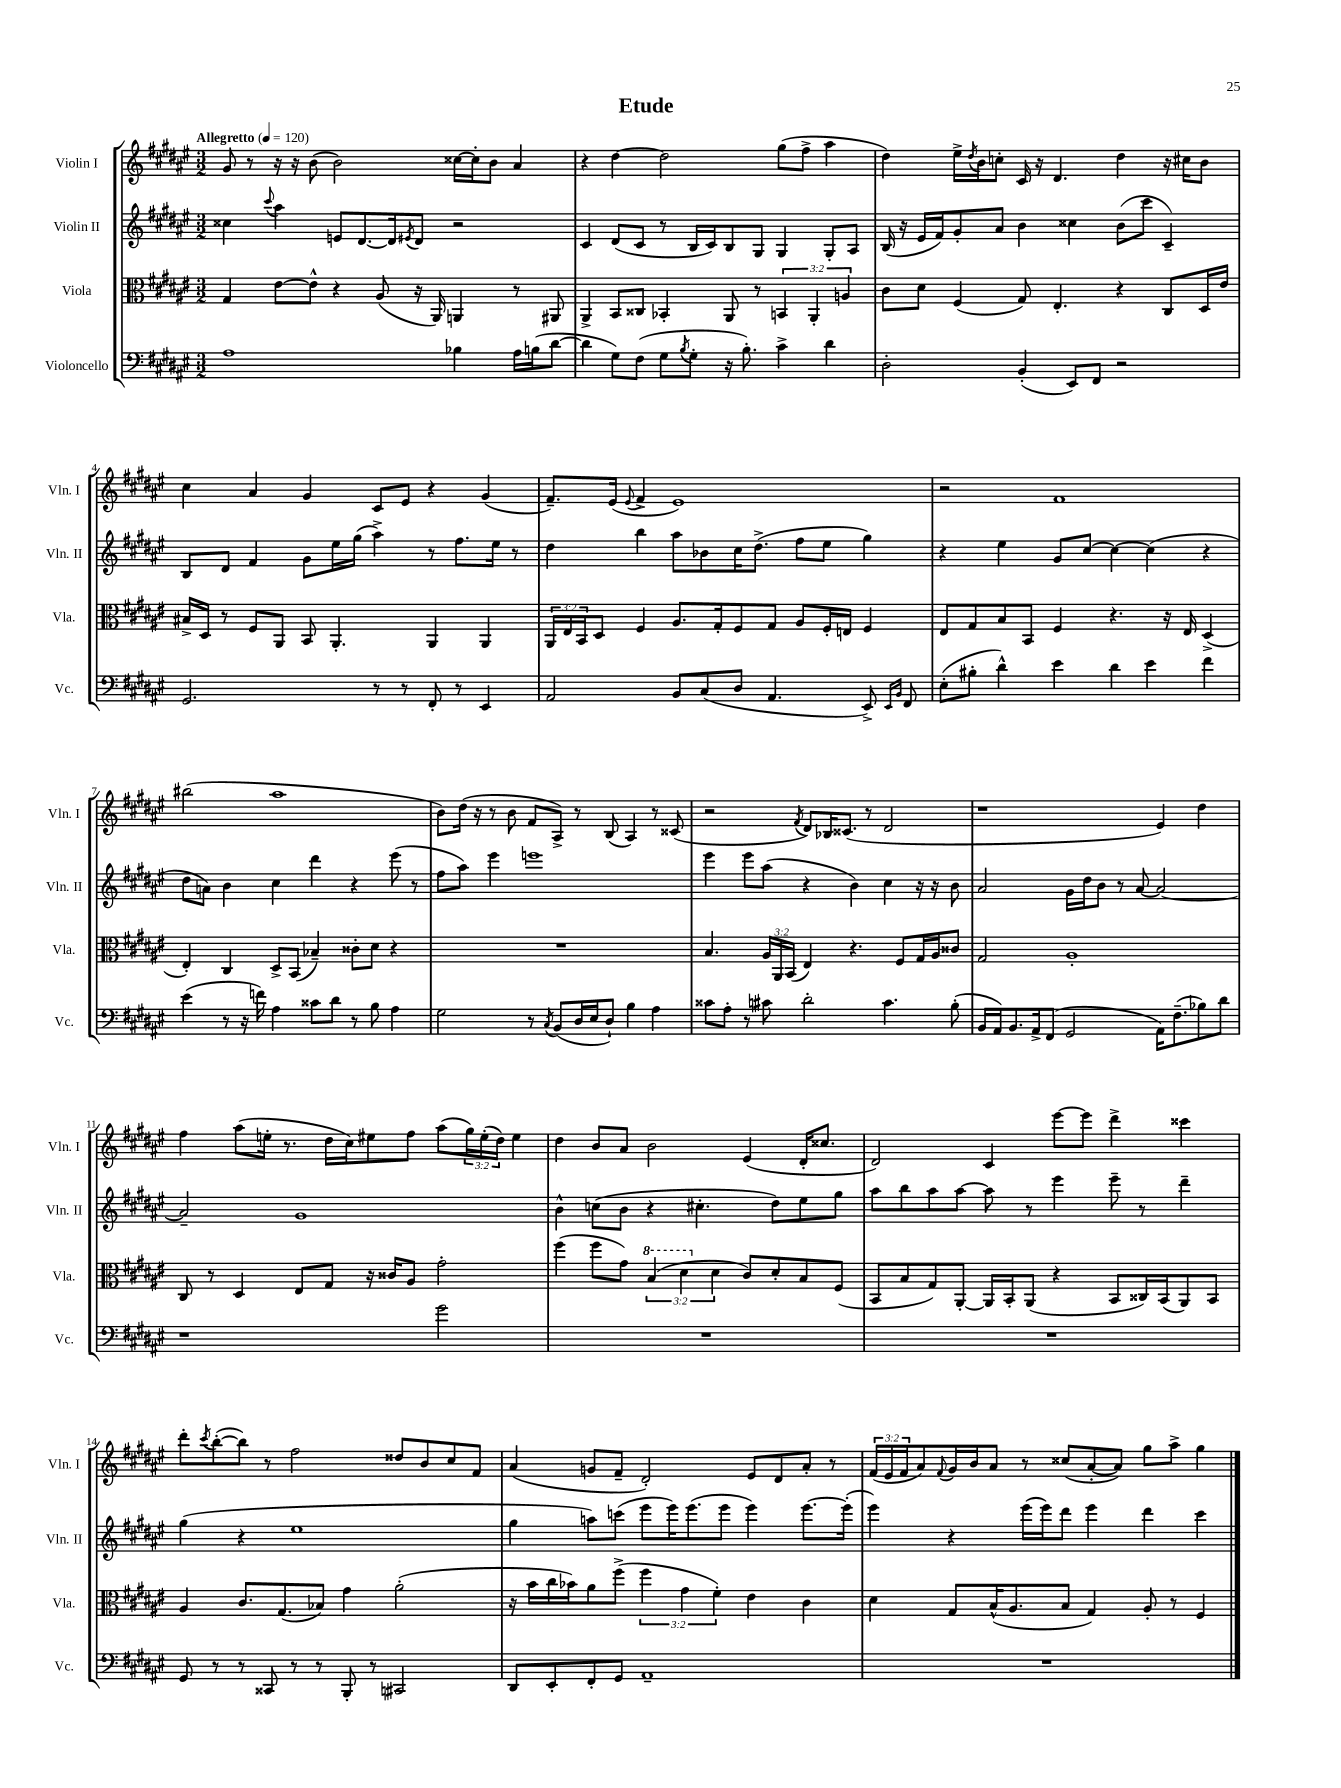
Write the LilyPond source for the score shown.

\header { title = "Etude" }
<<
\new StaffGroup <<
\new Staff = "s0" \with { instrumentName = "Violin I" shortInstrumentName = "Vln. I" } {
    \clef treble \key fis \major \numericTimeSignature \time 3/2 \override Staff.TupletNumber.text = #tuplet-number::calc-fraction-text \tempo "Allegretto" 4 = 120
    gis'8 r8 r16 r16 b'8( b'2) cisis''16~ cisis''16-. b'8 ais'4 |
    r4 dis''4~ dis''2 gis''8( fis''8-> ais''4 |
    dis''4) eis''16-> \acciaccatura { dis''8 } b'16 c''8-. cis'16 r16 dis'4. dis''4 r16 cis''16 b'8 |
    cis''4 ais'4 gis'4 cis'8 eis'8 r4 gis'4( |
    fis'8.--) eis'16( \appoggiatura { eis'8 } fis'4-> eis'1) |
    r2 fis'1 |
    bis''2( ais''1 |
    b'8) dis''16( r16 r8 b'8 fis'8 ais8->) r8 b8( ais4) r8 cisis'8( |
    r2 \acciaccatura { fis'8 } dis'8) bes16 cisis'8.( r8 dis'2 |
    r1 eis'4) dis''4 |
    fis''4 ais''8( e''16-. r8. dis''16 cis''16) eis''8 fis''8 ais''8( \tuplet 3/2 { gis''16) eis''16-.( dis''16) } eis''4 |
    dis''4 b'8 ais'8 b'2 eis'4( dis'16-. cisis''8. |
    dis'2) cis'4 eis'''8~ eis'''8 dis'''4-> cisis'''4 |
    dis'''8-. \acciaccatura { cis'''8 } b''8~-.( b''8) r8 fis''2 disis''8 b'8 cis''8 fis'8 |
    ais'4( g'8 fis'8-- dis'2-.) eis'8 dis'8 ais'8-. r8 |
    \tuplet 3/2 { fis'16( eis'16 fis'16 } ais'8) \appoggiatura { fis'8 } gis'16 b'16 ais'8 r8 cisis''8( ais'8~-. ais'8) gis''8 ais''8-> gis''4 \bar "|." |
}
\new Staff = "s1" \with { instrumentName = "Violin II" shortInstrumentName = "Vln. II" } {
    \clef treble \key fis \major \numericTimeSignature \time 3/2
    cisis''4 \appoggiatura { cis'''8 } ais''4 e'8 dis'8.~ dis'16 \acciaccatura { eis'8 } dis'8 r2 |
    cis'4 dis'8( cis'8 r8 b16 cis'16) b8 gis8 gis4 gis8-. ais8 |
    b16( r16 eis'16 fis'16) gis'8-. ais'8 b'4 cisis''4 b'8( cis'''8 cis'4--) |
    b8 dis'8 fis'4 gis'8 eis''16 gis''16( ais''4->) r8 fis''8. eis''16 r8 |
    dis''4 b''4 ais''8 bes'8 cis''16 dis''8.->( fis''8 eis''8 gis''4) |
    r4 eis''4 gis'8 cis''8~ cis''4~ cis''4( r4 |
    dis''8 a'8) b'4 cis''4 dis'''4 r4 eis'''8( r8 |
    fis''8 ais''8) eis'''4 e'''1 |
    eis'''4 eis'''8 ais''8( r4 b'4) cis''4 r16 r16 b'8 |
    ais'2 gis'16 dis''16 b'8 r8 ais'8~ ais'2~ |
    ais'2-- gis'1 |
    b'4-^ c''8( b'8 r4 cis''4.-. dis''8) eis''8 gis''8 |
    ais''8 b''8 ais''8 ais''8~ ais''8 r8 eis'''4 eis'''8-- r8 dis'''4-- |
    gis''4( r4 eis''1 |
    gis''4 a''8) c'''8( eis'''8 eis'''16) eis'''8.( eis'''8 eis'''4) eis'''8.~ eis'''16-.( |
    eis'''4) r4 eis'''16( eis'''16) dis'''8 eis'''4 dis'''4 cis'''4 \bar "|." |
}
\new Staff = "s2" \with { instrumentName = "Viola" shortInstrumentName = "Vla." } {
    \clef alto \key fis \major \numericTimeSignature \time 3/2 \override Staff.TupletNumber.text = #tuplet-number::calc-fraction-text
    gis4 eis'8~ eis'8-^ r4 ais8( r16 ais,16) a,4 r8 ais,8 |
    ais,4-> b,8 cisis8 bes,4-. ais,8 r8 \tuplet 3/2 { b,4 ais,4-. a4 } |
    cis'8 dis'8 fis4( gis8) eis4.-. r4 cis8 dis16 eis'16 |
    bis16-> dis16 r8 fis8 ais,8 b,8 ais,4.-. ais,4 ais,4 |
    \tuplet 3/2 { ais,16 eis16 b,16 } dis8 fis4 ais8. gis16-. fis8 gis8 ais8 fis16-. e16 fis4 |
    eis8 gis8 b8 b,8 fis4 r4. r16 eis16 dis4->( |
    eis4-.) cis4 dis8-> b,8( bes4--) cisis'8-. dis'8 r4 |
    R1. |
    b4. \tuplet 3/2 { ais16 ais,16 b,16( } eis4) r4. fis8 gis16 ais16 cisis'8 |
    gis2 ais1-. |
    cis8 r8 dis4 eis8 gis8 r16 cisis'16 ais8 gis'2-. |
    fis''4( fis''8 gis'8) \tuplet 3/2 { \ottava #1 b'4( dis''4 \ottava #0 dis'4 } cis'8) dis'8-. b8 fis8( |
    b,8 b8 gis8) ais,8~-. ais,16 b,16-. ais,8( r4 b,8 cisis16) b,16( ais,8) b,8 |
    ais4 cis'8. gis8.( bes8) gis'4 ais'2-.( |
    r16 b'16 cis''16 bes'16) ais'8 fis''8->( \tuplet 3/2 { fis''4 gis'4 fis'4-.) } eis'4 cis'4 |
    dis'4 gis8 b16-^( ais8. b8 gis4) ais8-. r8 fis4 \bar "|." |
}
\new Staff = "s3" \with { instrumentName = "Violoncello" shortInstrumentName = "Vc." } {
    \clef bass \key fis \major \numericTimeSignature \time 3/2
    ais1 bes4 ais16 b16( dis'8~ |
    dis'4 gis8) fis8( gis8 \acciaccatura { b8 } gis8-. r16 b8.-.) cis'4-> dis'4 |
    dis2-. b,4-.( eis,8) fis,8 r2 |
    gis,2. r8 r8 fis,8-. r8 eis,4 |
    ais,2 b,8 cis8( dis8 ais,4. eis,8->) \grace { eis,16 b,16 } fis,8 |
    eis8-.( bis8-. dis'4-^) eis'4 dis'4 eis'4 fis'4 |
    eis'4( r8 r16 f'16) ais4 cisis'8 dis'8 r8 b8 ais4 |
    gis2 r8 \acciaccatura { cis8 } b,8( dis16 eis16 dis8-!) b4 ais4 |
    cisis'8 ais8-. r8 cis'8 dis'2-. cis'4. b8-.( |
    b,16 ais,16) b,8. ais,16-> fis,8( gis,2 ais,16) fis8.--( bes8) dis'8 |
    r1 gis'2 |
    R1. |
    R1. |
    gis,8 r8 r8 cisis,8 r8 r8 b,,8-. r8 cis,2 |
    dis,8 eis,8-. fis,8-. gis,8 ais,1-- |
    R1. \bar "|." |
}
>>
>>
